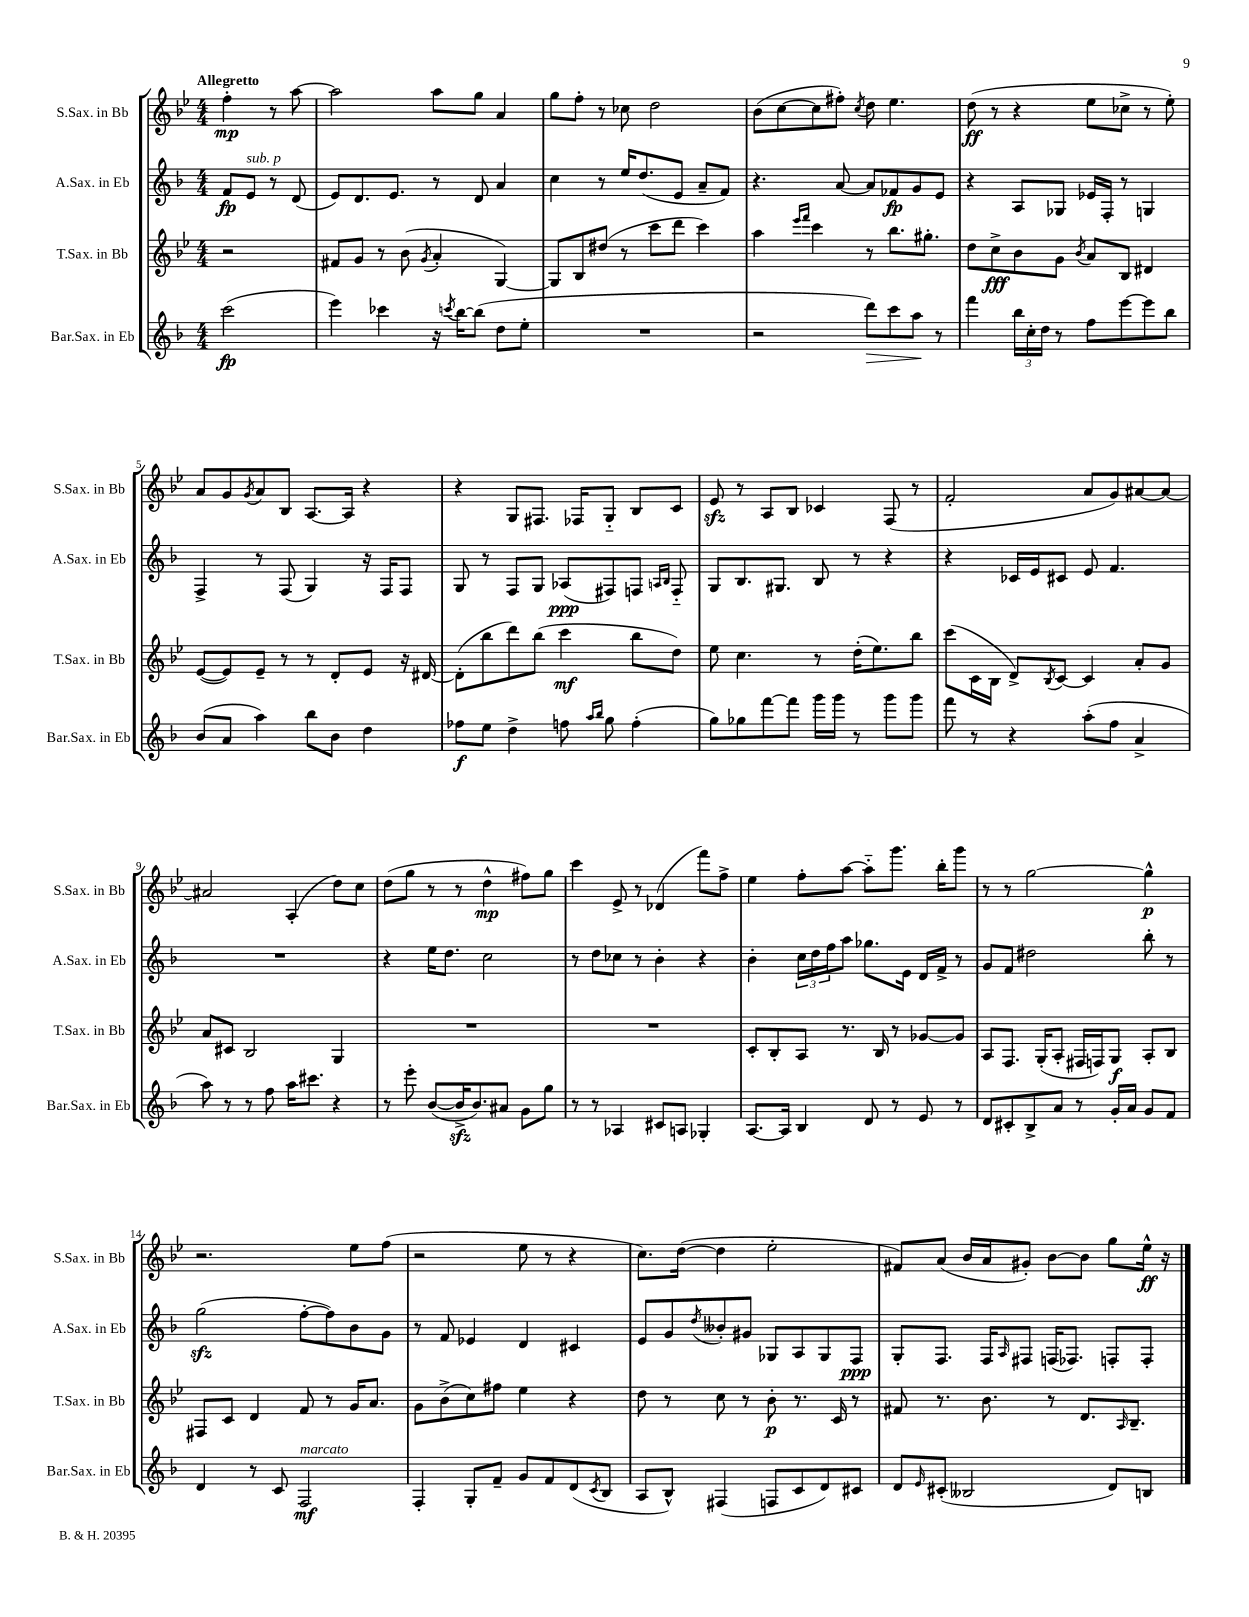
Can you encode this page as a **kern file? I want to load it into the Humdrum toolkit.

**kern	**kern	**kern	**kern
*staff4	*staff3	*staff2	*staff1
*clefG2	*clefG2	*clefG2	*clefG2
*k[b-]	*k[b-e-]	*k[b-]	*k[b-e-]
*M4/4	*M4/4	*M4/4	*M4/4
(2ccc	2r	8f	4ff'
.	.	8e	.
.	.	8r	8r
.	.	(8d	[8aa
=	=	=	=
4eee)	8f#	8e)	2aa]
.	8g	8.d	.
4ccc-	8r	.	.
.	.	8.e	.
.	(8b-	.	.
.	8qg	.	.
16r	4a'	8r	8aa
8qccc	.	.	.
[16bb-	.	.	.
(8bb-]	.	8d	8gg
8dd	[4G)	4a	4a
8ee'	.	.	.
=	=	=	=
1r	8G]	4cc	8gg
.	8B-	.	8ff'
.	(8dd#	8r	8r
.	8r	16ee	8cc-
.	.	(8.dd	.
.	8ccc	.	2dd
.	8ddd	8e	.
.	4ccc)	8a~	.
.	.	8f)	.
=	=	=	=
2r	4aa	4.r	(8b-
.	.	.	[8cc
.	16qqeee-	.	.
.	16qqfff	.	.
.	4ccc	.	8cc]
.	.	[8a	8ff#')
.	.	.	8qcc
8ddd)	8r	8a]	8dd
8ccc	8.bb-	8f-	4.ee-
8aa	.	8g	.
.	8.gg#'	.	.
8r	.	8e	.
=	=	=	=
4fff	8dd	4r	(8dd
.	8cc^	.	8r
24bb-	8b-	8A	4r
24cc'	.	.	.
24dd	.	.	.
8r	8g	8G-	.
.	8qb-	.	.
8ff	8a	16e-	8ee-
.	.	16F'	.
[8eee	8B-	8r	8cc-^
8eee]	4d#	4G	8r
8bb-	.	.	8ee-')
=	=	=	=
(8b-	([8e-	4F^	8a
8a	8e-])	.	8g
.	.	.	8qg
4aa)	8e-~	8r	8a
.	8r	(8F	8B-
8bb-	8r	4G)	[8.A
8b-	8d'	.	.
.	.	.	16A]
4dd	8e-	16r	4r
.	.	16F	.
.	16r	8F	.
.	[16d#	.	.
=	=	=	=
8ff-	(8d#']	8G	4r
8ee	8bb-	8r	.
4dd^	8ddd)	8F	8G
.	(8bb-	8G	8.F#
8ff	4ccc	(8A-	.
.	.	.	16F-
16qqaa	.	.	.
16qqbb-	.	.	.
8gg	.	8F#)	8G'~
(4ff'	8bb-	8F	8B-
.	.	16qqA	.
.	.	16qqB-	.
.	8dd)	8F'~	8c
=	=	=	=
8gg)	8ee-	8G	8e-
8gg-	4.cc	8.B-	8r
[8fff	.	.	8A
.	.	8.G#	.
8fff]	.	.	8B-
16ggg	8r	8B-	4c-
16ggg	.	.	.
8r	(16dd'	8r	.
.	8.ee-)	.	.
8ggg	.	4r	(8F
8ggg	8bb-	.	8r
=	=	=	=
8fff	(8ccc	4r	2f'
8r	16c	.	.
.	16B-	.	.
4r	8d^)	16c-	.
.	.	16e	.
.	8qB-	.	.
.	[8c	8c#	.
(8aa'	4c]	8e	8a
8ff	.	4.f	8g)
4a^	8a'	.	[8a#
.	8g	.	8a#_
=	=	=	=
8aa)	8a	1r	2a#]
8r	8c#	.	.
8r	2B-	.	.
8ff	.	.	.
16aa	.	.	(4A'
8.ccc#	.	.	.
4r	4G	.	8dd)
.	.	.	8cc
=	=	=	=
8r	1r	4r	(8dd
8eee'	.	.	8gg
([8b-	.	16ee	8r
.	.	8.dd	.
16b-^]	.	.	8r
8.b-)	.	.	.
.	.	2cc	4dd^^
8a#	.	.	.
8g	.	.	8ff#)
8gg	.	.	8gg
=	=	=	=
8r	1r	8r	4ccc
8r	.	8dd	.
4A-	.	8cc-	8e-^
.	.	8r	8r
8c#	.	4b-'	(4d-
8A	.	.	.
4G-'	.	4r	8fff)
.	.	.	8ff^
=	=	=	=
[8.A	8c'	4b-'	4ee-
.	8B-'	.	.
16A]	.	.	.
4B-	8A	24cc	8ff'
.	.	24dd	.
.	.	24ff	.
.	8.r	8aa	[8aa
8d	.	8.gg-	8aa'~]
.	16B-	.	.
8r	8r	.	8.ggg
.	.	16e	.
8e	[8g-	16d	.
.	.	16f^	16bb-'
8r	8g-]	8r	8ggg
=	=	=	=
8d	8A	8g	8r
8c#'	8.F	8f	8r
8B-^	.	2dd#	[2gg
.	(16G'	.	.
8a	8A'	.	.
8r	16F#	.	.
.	16F)	.	.
16g'	8G	.	.
16a	.	.	.
8g	8A'	8bb-'	4gg^^]
8f	8B-	8r	.
=	=	=	=
4d	8F#	(2gg	2.r
.	8c	.	.
8r	4d	.	.
8c	.	.	.
2F	8f	[8ff'	.
.	8r	8ff])	.
.	16g	8b-	8ee-
.	8.a	.	.
.	.	8g	(8ff
=	=	=	=
4F'	8g	8r	2r
.	(8b-^	8f	.
8G'	8cc)	4e-	.
8f~	8ff#	.	.
8g	4ee-	4d	8ee-
8f	.	.	8r
(8d	4r	4c#	4r
8qc	.	.	.
8B-	.	.	.
=	=	=	=
8A	8dd	8e	8.cc)
8B-^^)	8r	8g	.
.	.	.	([16dd
.	.	8qdd	.
(4F#	8cc	8b--'	4dd]
.	8r	8g#	.
8F	8b-'	8G-	2ee-'
8c	8.r	8A	.
8d)	.	8G-	.
.	16c	.	.
8c#	8r	8F	.
=	=	=	=
8d	8f#	8G'	8f#)
16qqe	.	.	.
(8c#'	8.r	8.F	(8a
2B--	.	.	16b-
.	8.b-	16F	16a
.	.	16qqA	.
.	.	8F#	8g#')
.	8r	(16F	[8b-
.	.	8.F-)	.
.	8.d	.	8b-]
8d)	.	8F'	8gg
.	16qqA	.	.
.	8.B-~	.	.
8B	.	8F'	16ee-^^
.	.	.	16r
==	==	==	==
*-	*-	*-	*-
